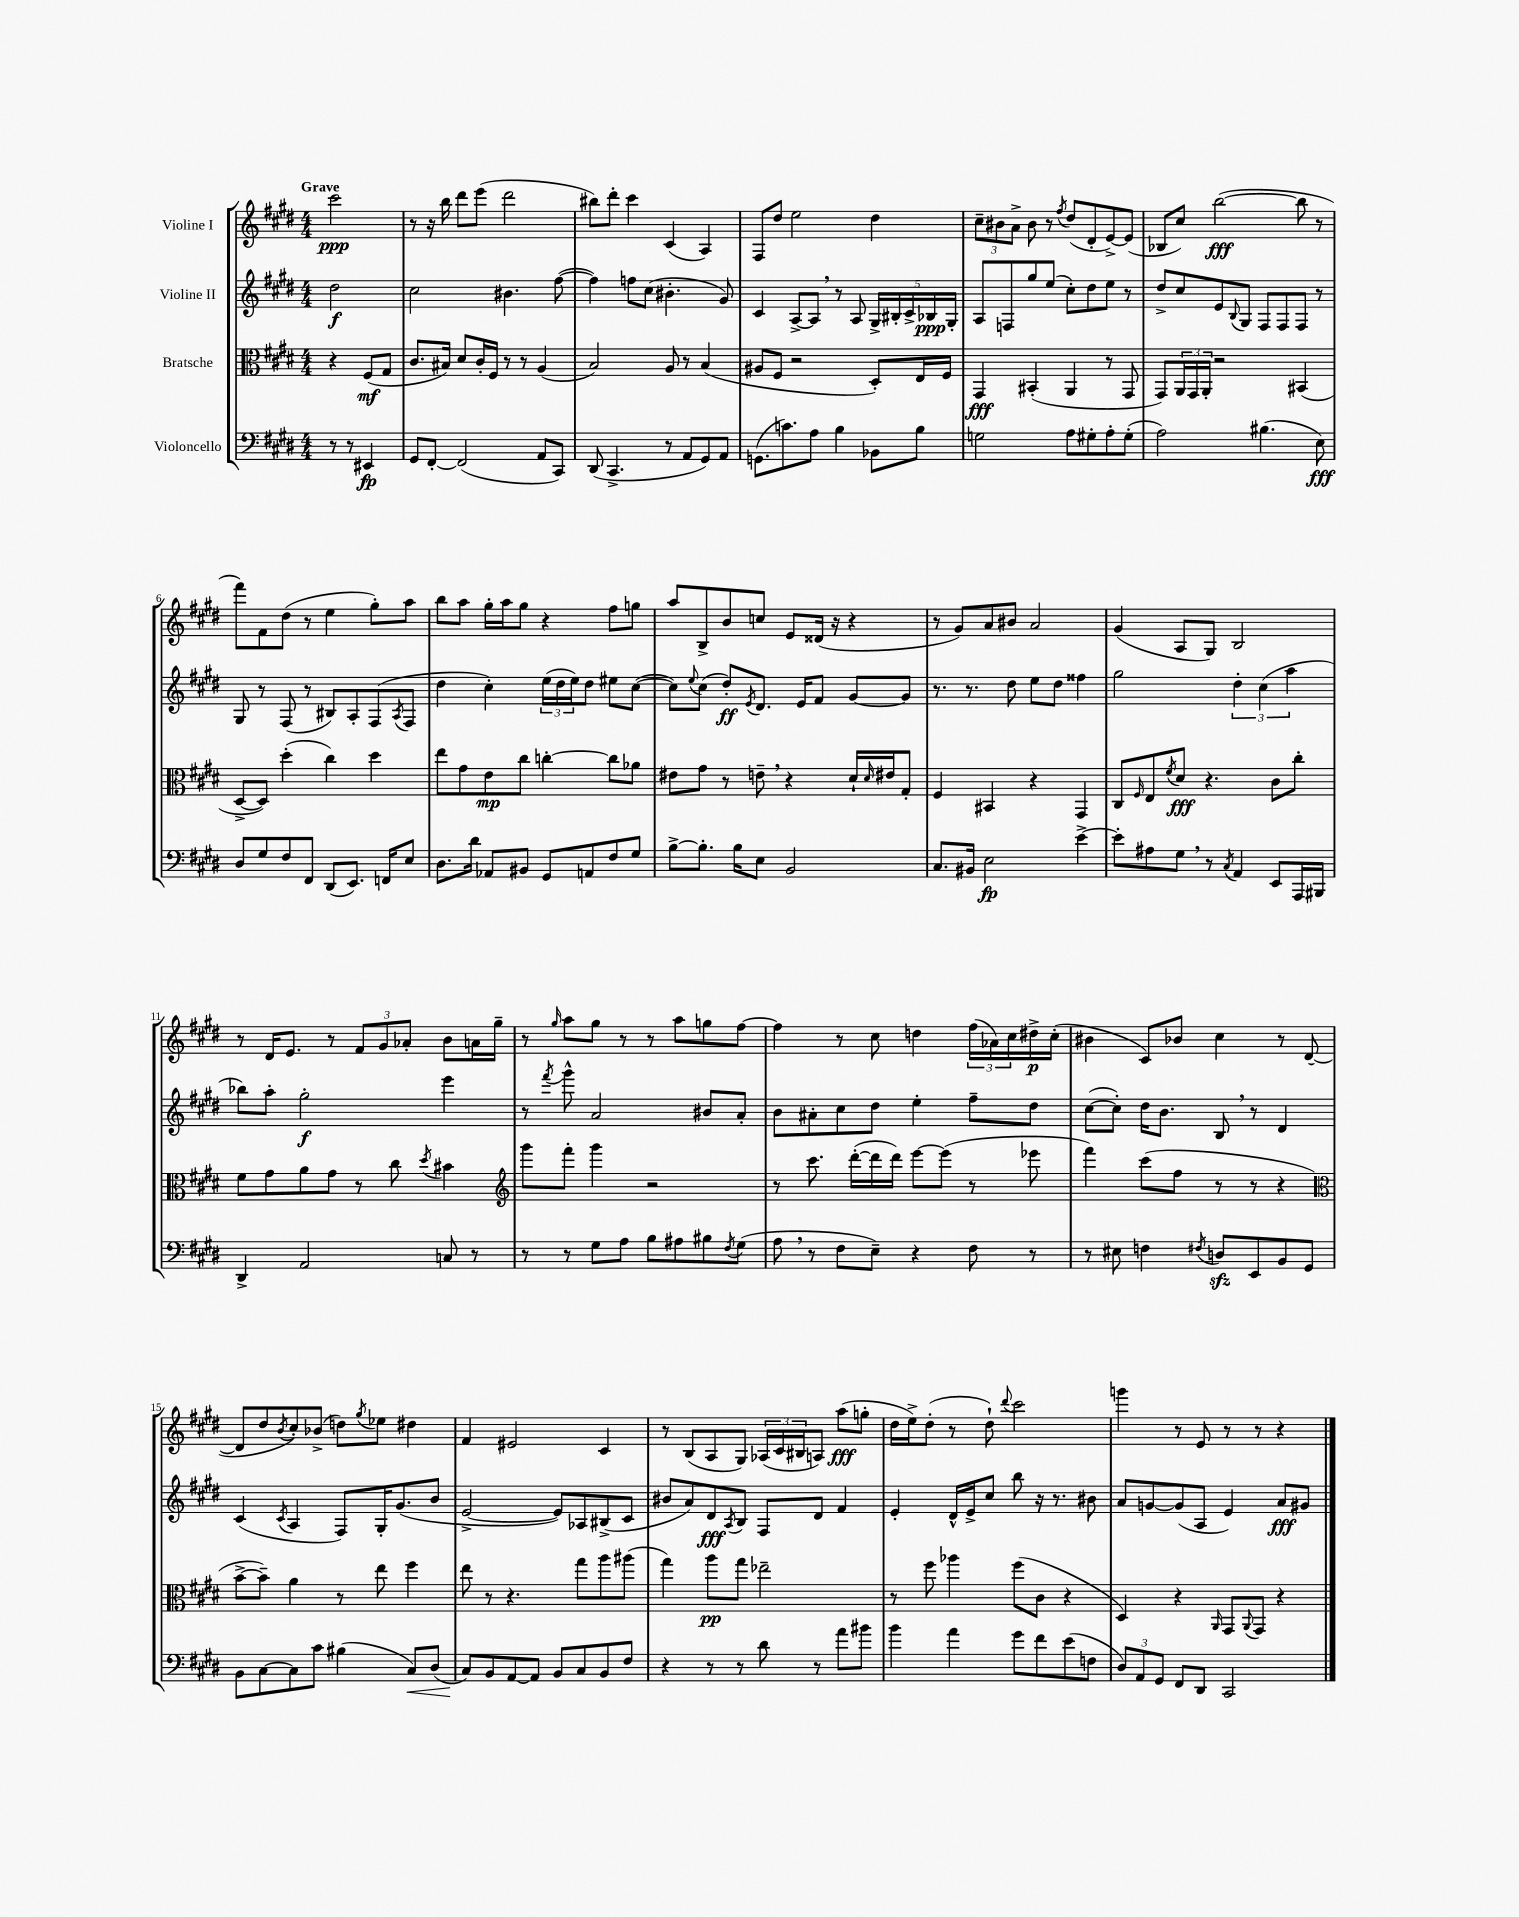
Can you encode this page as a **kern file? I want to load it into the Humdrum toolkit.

**kern	**dynam	**kern	**dynam	**kern	**dynam	**kern	**dynam
*part4	*part4	*part3	*part3	*part2	*part2	*part1	*part1
*staff4	*staff4	*staff3	*staff3	*staff2	*staff2	*staff1	*staff1
*I"Violoncello	*	*I"Bratsche	*	*I"Violine II	*	*I"Violine I	*
*clefF4	*	*clefC3	*	*clefG2	*	*clefG2	*
*k[f#c#g#d#]	*	*k[f#c#g#d#]	*	*k[f#c#g#d#]	*	*k[f#c#g#d#]	*
*M4/4	*	*M4/4	*	*M4/4	*	*M4/4	*
=	=	=	=	=	=	=	=
!	!	!	!	!	!	!LO:TX:a:B:t=Grave	!
8r	.	4r	.	2dd#\	f	2ccc#\	ppp
8r	.	.	.	.	.	.	.
4EE#X/	fp	(8F#/L	mf	.	.	.	.
.	.	8G#/J	.	.	.	.	.
=1	=1	=1	=1	=1	=1	=1	=1
8GG#/L	.	8.c#/L	.	2cc#\	.	8r	.
[8FF#'/J	.	.	.	.	.	16r	.
.	.	16B#X/Jk)	.	.	.	16bb\	.
(2FF#/]	.	8d#/L	.	.	.	8ddd#\L	.
.	.	16c#'/L	.	.	.	(8eee\J	.
.	.	16F#/JJ	.	.	.	.	.
.	.	8r	.	4.b#X\	.	2ddd#\	.
.	.	8r	.	.	.	.	.
8AA/L	.	(4A/	.	.	.	.	.
8CC#/J)	.	.	.	([8ff#\	.	.	.
=2	=2	=2	=2	=2	=2	=2	=2
(8DD#/	.	2B/)	.	4ff#\])	.	8bb#X\L)	.
4.CC#^/	.	.	.	.	.	8ddd#'\J	.
.	.	.	.	8ffn\L	.	4ccc#\	.
.	.	.	.	(8cc#\J	.	.	.
8r	.	8A/	.	4.b#X'\	.	(4c#/	.
8AA/L	.	8r	.	.	.	.	.
8GG#/)	.	(4B/	.	.	.	4A/)	.
8AA/J	.	.	.	8g#/)	.	.	.
=3	=3	=3	=3	=3	=3	=3	=3
(8.GGn\L	.	8A#X/L	.	4c#/	.	8F#/L	.
.	.	8F#/J	.	.	.	8dd#/J	.
8.cn\)	.	.	.	.	.	.	.
.	.	2r	.	[8A^/L	.	2ee\	.
8A\J	.	.	.	8A,/J]	.	.	.
4B\	.	.	.	8r	.	.	.
.	.	.	.	8A/	.	.	.
8BB-X\L	.	8D#'/L)	.	20G#^/LL	.	4dd#\	.
.	.	.	.	20B#X'/	.	.	.
.	.	.	.	20c#^/	.	.	.
8B\J	.	16E/L	.	.	.	.	.
.	.	.	.	20B-X/	ppp	.	.
.	.	16F#/JJ	.	.	.	.	.
.	.	.	.	20G#'/JJ	.	.	.
=4	=4	=4	=4	=4	=4	=4	=4
2Gn\	.	4GG#/	fff	8A/L	.	12cc#~\L	.
.	.	.	.	.	.	12b#X\	.
.	.	.	.	8Fn/	.	.	.
.	.	.	.	.	.	12a^\J	.
.	.	(4BB#X'/	.	8gg#/	.	8b#\	.
.	.	.	.	(8ee/J	.	8r	.
.	.	.	.	.	.	8qff#/	.
8A\L	.	4AA/	.	8cc#'\L)	.	(8dd#/L	.
8G#X'\	.	.	.	8dd#\	.	8d#'/	.
8A'\	.	8r	.	8ee\J	.	[8e^/)	.
(8G#'\J	.	8GG#/	.	8r	.	(8e/J]	.
=5	=5	=5	=5	=5	=5	=5	=5
2A\)	.	8GG#/L)	.	8dd#^/L	.	8B-X/L	.
.	.	24AA/L	.	8cc#/	.	8cc#/J)	.
.	.	24GG#/	.	.	.	.	.
.	.	24AA'/JJ	.	.	.	.	.
.	.	2r	.	8e/	.	([2bb\	fff
.	.	.	.	8qqB/	.	.	.
.	.	.	.	8G#/J	.	.	.
(4.B#X\	.	.	.	8F#/L	.	.	.
.	.	.	.	8F#/	.	.	.
.	.	(4BB#X/	.	8F#/J	.	8bb\]	.
8E\)	fff	.	.	8r	.	8r	.
!!LO:LB:g=z
=6	=6	=6	=6	=6	=6	=6	=6
8D#/L	.	[8D#^/L	.	8G#/	.	8fff#\L)	.
8G#/	.	8D#/J])	.	8r	.	8f#\	.
8F#/	.	(4dd#'\	.	(8F#/	.	(8dd#\J	.
8FF#/J	.	.	.	8r	.	8r	.
(8DD#/L	.	4cc#\)	.	8B#X/L)	.	4ee\	.
8.EE/J)	.	.	.	8A'/	.	.	.
.	.	4dd#\	.	(8F#/	.	8gg#'\L)	.
16FFn/KL	.	.	.	.	.	.	.
.	.	.	.	8qA/	.	.	.
8E/J	.	.	.	8F#/J	.	8aa\J	.
=7	=7	=7	=7	=7	=7	=7	=7
8.D#\L	.	8ee\L	.	4dd#\	.	8bb\L	.
.	.	8g#\	.	.	.	8aa\J	.
16d#\Jk	.	.	.	.	.	.	.
8AA-X/L	.	8e\	mp	4cc#'\)	.	16gg#'\LL	.
.	.	.	.	.	.	16aa\J	.
8BB#X/J	.	8cc#\J	.	.	.	8gg#\J	.
8GG#/L	.	[4ccn'\	.	(24ee\LL	.	4r	.
.	.	.	.	24dd#\	.	.	.
.	.	.	.	24ee\J)	.	.	.
8AAn/	.	.	.	8dd#\J	.	.	.
8F#/	.	8cc\L]	.	8ee#X\L	.	8ff#\L	.
8G#/J	.	8a-X\J	.	([8cc#\J	.	8ggn\J	.
=8	=8	=8	=8	=8	=8	=8	=8
[8B^\L	.	8e#X\L	.	8cc#\L])	.	8aa/L	.
.	.	.	.	8qqee/	.	.	.
8.B'\J]	.	8g#\J	.	(8cc#\J	.	8B^/	.
.	.	8r	.	8dd#'/L)	ff	8b/	.
16B\KL	.	.	.	.	.	.	.
.	.	.	.	8qe/	.	.	.
8E\J	.	8en~,\	.	8.d#/J	.	8ccn/J	.
2BB/	.	4r	.	.	.	8e/L	.
.	.	.	.	16e/KL	.	.	.
.	.	.	.	8f#/J	.	(16d##X/Jk	.
.	.	.	.	.	.	16r	.
.	.	16d#`/LL	.	[8g#/L	.	4r	.
.	.	16qqd#/	.	.	.	.	.
.	.	16e#X/J	.	.	.	.	.
.	.	8G#'/J	.	8g#/J]	.	.	.
=9	=9	=9	=9	=9	=9	=9	=9
8.C#/L	.	4F#/	.	8.r	.	8r	.
.	.	.	.	.	.	8g#/L)	.
16BB#X/Jk	.	.	.	8.r	.	.	.
2E\	fp	4BB#X/	.	.	.	8a/	.
.	.	.	.	8dd#\	.	8b#X/J	.
.	.	4r	.	8ee\L	.	2a/	.
.	.	.	.	8dd#\J	.	.	.
[4e^\	.	4GG#/	.	4ff##X\	.	.	.
=10	=10	=10	=10	=10	=10	=10	=10
8e'\L]	.	8C#/L	.	2gg#\	.	(4g#/	.
.	.	16qqF#/	.	.	.	.	.
8A#X\	.	8E/	.	.	.	.	.
.	.	8qf#/	.	.	.	.	.
8G#,\J	.	8d#/J	fff	.	.	8A/L	.
8r	.	4.r	.	.	.	8G#/J)	.
8qC#/	.	.	.	.	.	.	.
4AA/	.	.	.	6dd#'\	.	2B/	.
.	.	.	.	(6cc#\	.	.	.
8EE/L	.	8c#\L	.	.	.	.	.
.	.	.	.	6aa\	.	.	.
16AAA/L	.	8cc#'\J	.	.	.	.	.
16BBB#X/JJ	.	.	.	.	.	.	.
!!LO:LB:g=z
=11	=11	=11	=11	=11	=11	=11	=11
4DD#^/	.	8f#\L	.	8bb-X\L)	.	8r	.
.	.	8g#\	.	8aa'\J	.	16d#/KL	.
.	.	.	.	.	.	8.e/J	.
2AA/	.	8a\	.	2gg#'\	f	.	.
.	.	8g#\J	.	.	.	8r	.
.	.	8r	.	.	.	12f#/L	.
.	.	.	.	.	.	12g#/	.
.	.	8cc#\	.	.	.	.	.
.	.	.	.	.	.	12a-X'/J	.
.	.	8qdd#/	.	.	.	.	.
8Cn/	.	4b#X\	.	4eee\	.	8b\L	.
8r	.	.	.	.	.	16an\L	.
.	.	.	.	.	.	16gg#~\JJ	.
=12	=12	=12	=12	=12	=12	=12	=12
*	*	*clefG2	*	*	*	*	*
8r	.	8ggg#\L	.	8r	.	8r	.
.	.	.	.	8qfff#/	.	16qqgg#/	.
8r	.	8fff#'\J	.	8ggg#^^\	.	8aa\L	.
8G#\L	.	4ggg#\	.	2a/	.	8gg#\J	.
8A\J	.	.	.	.	.	8r	.
8B\L	.	2r	.	.	.	8r	.
8A#X\	.	.	.	.	.	8aa\L	.
8B#X\	.	.	.	8b#X/L	.	8ggn\	.
8qF#/	.	.	.	.	.	.	.
(8G#\J	.	.	.	8a'/J	.	[8ff#\J	.
=13	=13	=13	=13	=13	=13	=13	=13
8A,\	.	8r	.	8b\L	.	4ff#\]	.
8r	.	8.ccc#\	.	8a#X'\	.	.	.
8F#\L	.	.	.	8cc#\	.	8r	.
.	.	([16ddd#'\LL	.	.	.	.	.
8E~\J)	.	16ddd#\]	.	8dd#\J	.	8cc#\	.
.	.	16ddd#\JJ)	.	.	.	.	.
4r	.	[8eee\L	.	4ee'\	.	4ddn\	.
.	.	(8eee\J]	.	.	.	.	.
8F#\	.	8r	.	8ff#~\L	.	(24ff#\LL	.
.	.	.	.	.	.	24a-X\)	.
.	.	.	.	.	.	24cc#\	.
8r	.	8eee-X\	.	8dd#\J	.	16dd#X^\	p
.	.	.	.	.	.	(16cc#'\JJ	.
=14	=14	=14	=14	=14	=14	=14	=14
8r	.	4fff#\)	.	([8cc#\L	.	4b#X\	.
8E#X\	.	.	.	8cc#'\J])	.	.	.
4Fn\	.	(8ccc#\L	.	16dd#\KL	.	8c#/L)	.
.	.	.	.	8.b\J	.	.	.
.	.	8ff#\J	.	.	.	8b-X/J	.
8qF#X/	.	.	.	.	.	.	.
8Dnzz/L	.	8r	.	8B,/	.	4cc#\	.
8EE/	.	8r	.	8r	.	.	.
8BB/	.	4r	.	4d#/	.	8r	.
8GG#/J	.	.	.	.	.	([8d#/	.
!!LO:LB:g=z
=15	=15	=15	=15	=15	=15	=15	=15
*	*	*clefC3	*	*	*	*	*
8BB\L	.	[8b^\L	.	(4c#/	.	8d#/L]	.
[8C#\	.	8b~\J])	.	.	.	8dd#/	.
.	.	.	.	8qc#/	.	8qb/	.
8C#\]	.	4a\	.	4A/	.	8cc#'/)	.
8c#\J	.	.	.	.	.	(8b-X^/J	.
(4B#X\	.	8r	.	8F#/L)	.	8ddn\L)	.
.	.	.	.	.	.	8qgg#/	.
.	.	8ee\	.	16G#'/K	.	8ee-X\J	.
.	.	.	.	(8.g#/	.	.	.
!	!LO:HP:b	!	!	!	!	!	!
8C#/L)	<	4ff#\	.	.	.	4dd#X\	.
(8D#/J	.	.	.	8b/J	.	.	.
=16	=16	=16	=16	=16	=16	=16	=16
8C#/L)	.	8ee\	.	[2e^/	.	4f#/	.
8BB/	[	8r	.	.	.	.	.
[8AA/	.	4.r	.	.	.	2e#X/	.
8AA/J]	.	.	.	.	.	.	.
8BB/L	.	.	.	8e/L])	.	.	.
8C#/	.	8gg#\L	.	8A-X/	.	.	.
8BB/	.	8aa\	.	(8B#X^/	.	4c#/	.
8F#/J	.	(8aa#X\J	.	8c#/J	.	.	.
=17	=17	=17	=17	=17	=17	=17	=17
4r	.	4gg#\)	.	8b#X/L	.	8r	.
.	.	.	.	8a/)	.	(8B/L	.
8r	.	8aa\L	pp	8d#/	fff	8A/	.
.	.	.	.	8qA/	.	.	.
8r	.	8gg#\J	.	8B/J	.	8G#/J)	.
8d#\	.	2ee-X~\	.	8F#/L	.	(24A-X/LL	.
.	.	.	.	.	.	24c#/	.
.	.	.	.	.	.	24B#X/J	.
8r	.	.	.	8d#/J	.	8An/J)	.
8a\L	.	.	.	4f#/	.	(8aa\L	fff
8b#X\J	.	.	.	.	.	8ggn'\J	.
=18	=18	=18	=18	=18	=18	=18	=18
4b\	.	8r	.	4e'/	.	16dd#\LL	.
.	.	.	.	.	.	16ee^\J)	.
.	.	8ff#\	.	.	.	(8dd#'\J	.
4a\	.	4aa-X\	.	16d#^^/LL	.	8r	.
.	.	.	.	16e^/J	.	.	.
.	.	.	.	8cc#/J	.	8dd#`\)	.
.	.	.	.	.	.	8qqddd#/	.
8g#\L	.	(8ff#\L	.	8bb\	.	2ccc#\	.
8f#\	.	8c#\J	.	16r	.	.	.
.	.	.	.	8.r	.	.	.
(8e\	.	4r	.	.	.	.	.
8Fn\J	.	.	.	8b#X\	.	.	.
=19	=19	=19	=19	=19	=19	=19	=19
12D#/L)	.	4D#/)	.	8a/L	.	4gggn\	.
12AA/	.	.	.	.	.	.	.
.	.	.	.	[8gn/	.	.	.
12GG#/J	.	.	.	.	.	.	.
8FF#/L	.	4r	.	(8g/]	.	8r	.
8DD#/J	.	.	.	8A/J	.	8e/	.
.	.	16qqAA/	.	.	.	.	.
2CC#/	.	8GG#/L	.	4e/)	.	8r	.
.	.	8qqAA/	.	.	.	.	.
.	.	8GG#/J	.	.	.	8r	.
.	.	4r	.	8a/L	fff	4r	.
.	.	.	.	8g#X/J	.	.	.
==	==	==	==	==	==	==	==
*-	*-	*-	*-	*-	*-	*-	*-
